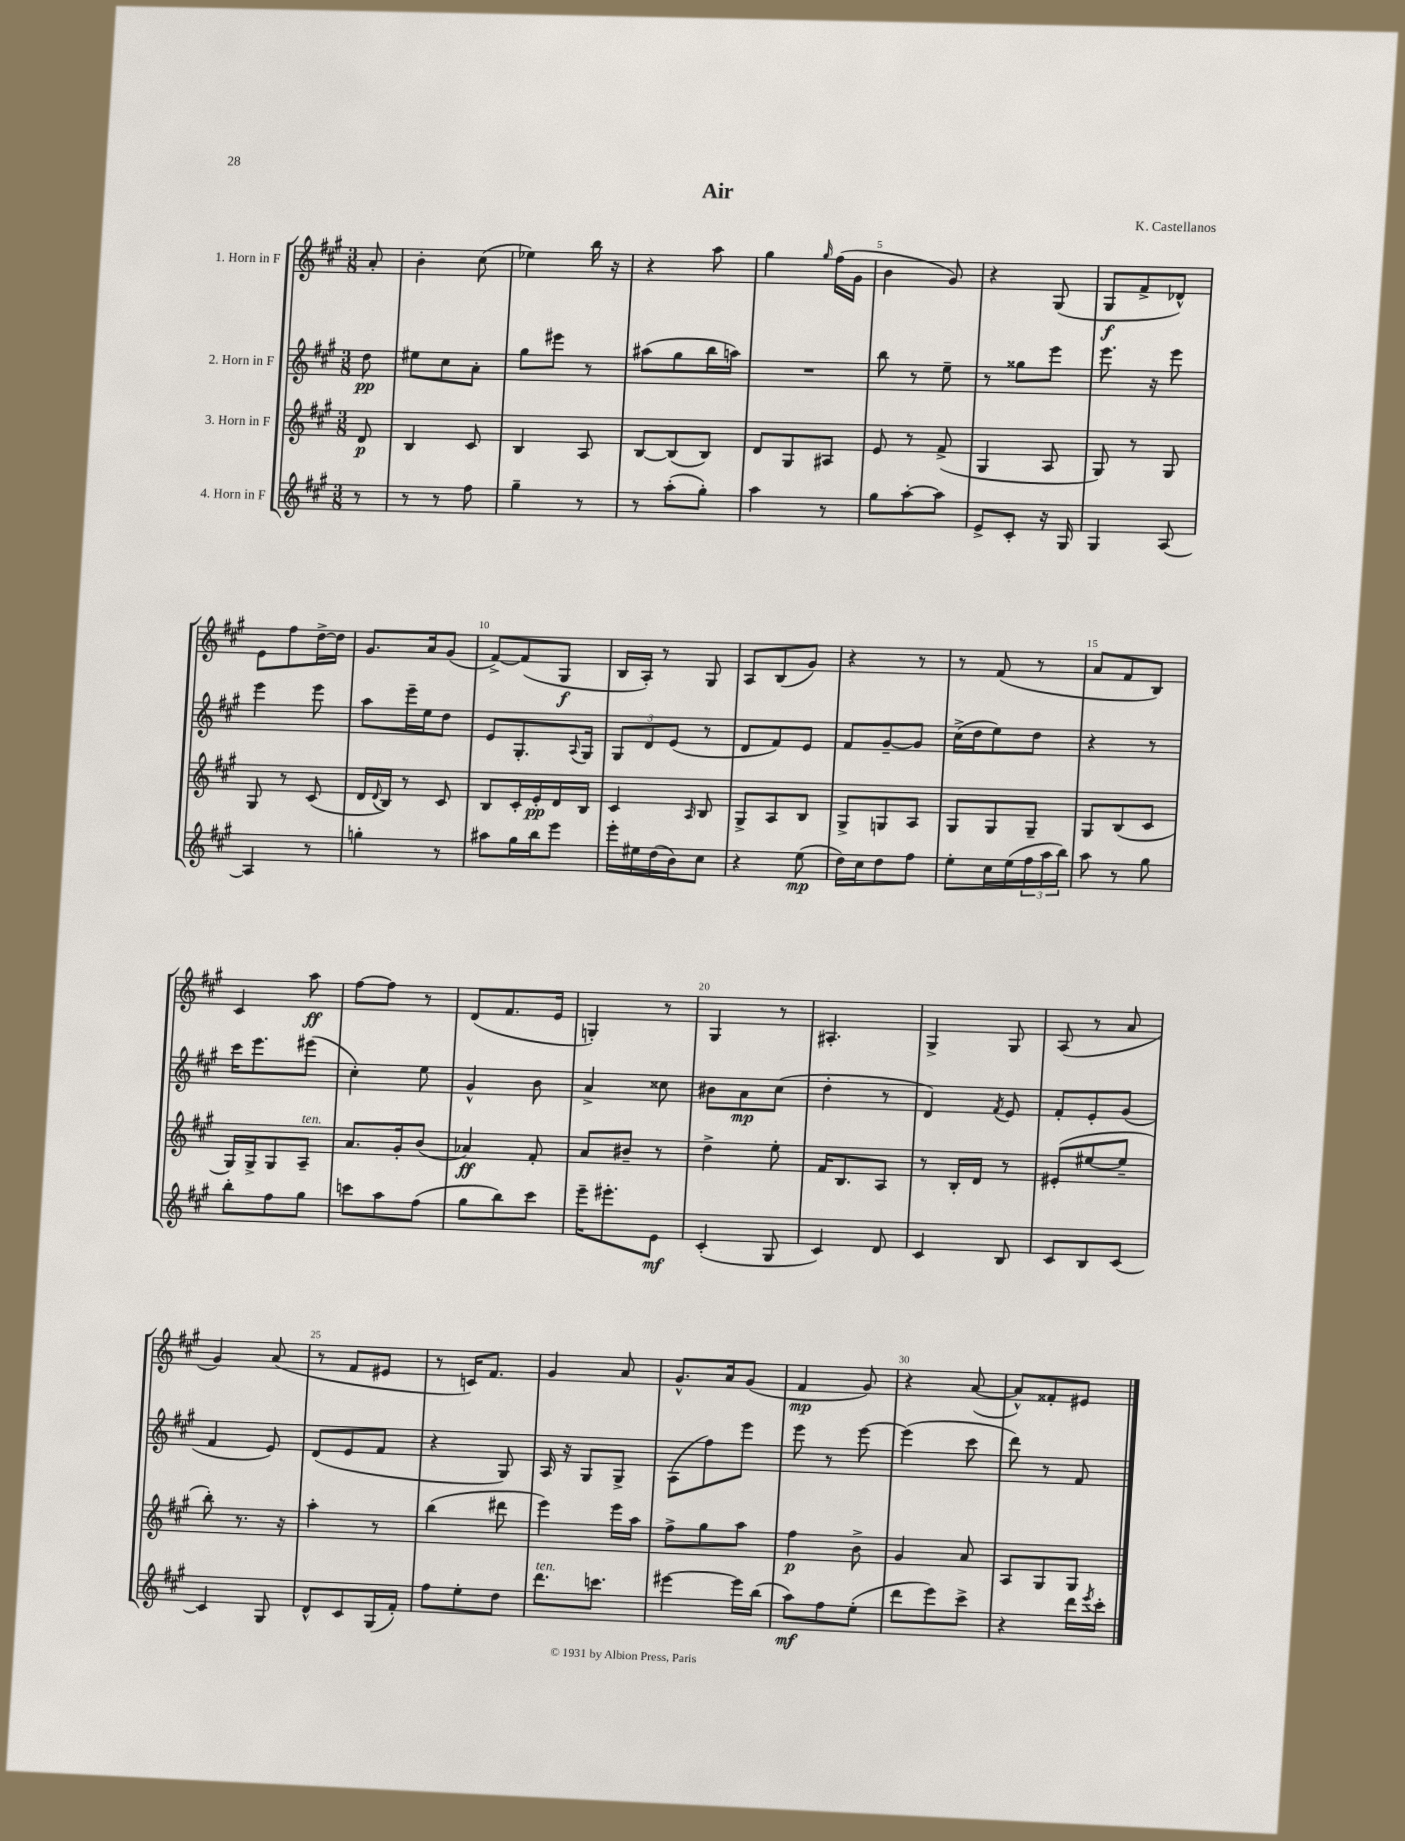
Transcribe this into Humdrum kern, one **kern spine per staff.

**kern	**dynam	**kern	**dynam	**kern	**dynam	**kern	**dynam
*part4	*part4	*part3	*part3	*part2	*part2	*part1	*part1
*staff4	*staff4	*staff3	*staff3	*staff2	*staff2	*staff1	*staff1
*I"4. Horn in F	*	*I"3. Horn in F	*	*I"2. Horn in F	*	*I"1. Horn in F	*
*clefG2	*	*clefG2	*	*clefG2	*	*clefG2	*
*k[f#c#g#]	*	*k[f#c#g#]	*	*k[f#c#g#]	*	*k[f#c#g#]	*
*M3/8	*	*M3/8	*	*M3/8	*	*M3/8	*
=	=	=	=	=	=	=	=
8r	.	8d/	p	8dd\	pp	8a'/	.
=1	=1	=1	=1	=1	=1	=1	=1
8r	.	4B/	.	8ee#X\L	.	4b'\	.
8r	.	.	.	8cc#\	.	.	.
8ff#\	.	8c#/	.	8a'\J	.	(8cc#\	.
=2	=2	=2	=2	=2	=2	=2	=2
4gg#~\	.	4B/	.	8gg#\L	.	4ee-X\)	.
.	.	.	.	8eee#X\J	.	.	.
8r	.	8A/	.	8r	.	16bb\	.
.	.	.	.	.	.	16r	.
=3	=3	=3	=3	=3	=3	=3	=3
8r	.	[8B/L	.	(8aa#X\L	.	4r	.
(8aa'\L	.	(8B/]	.	8gg#\	.	.	.
8gg#'\J)	.	8B/J)	.	16bb\L	.	8aa\	.
.	.	.	.	16aan\JJ)	.	.	.
=4	=4	=4	=4	=4	=4	=4	=4
4aa\	.	8d/L	.	4.r	.	4gg#\	.
.	.	8G#/	.	.	.	.	.
.	.	.	.	.	.	16qqgg#/	.
8r	.	8A#X/J	.	.	.	(16ff#\LL	.
.	.	.	.	.	.	16g#\JJ	.
=5	=5	=5	=5	=5	=5	=5	=5
8gg#\L	.	8e/	.	8bb\	.	4b\	.
[8aa'\	.	8r	.	8r	.	.	.
8aa\J]	.	(8f#^/	.	8ee~\	.	8g#/)	.
=6	=6	=6	=6	=6	=6	=6	=6
8e^/L	.	4G#/	.	8r	.	4r	.
8c#'/J	.	.	.	8gg##X\L	.	.	.
16r	.	8A/	.	8eee\J	.	(8G#/	.
16G#/	.	.	.	.	.	.	.
=7	=7	=7	=7	=7	=7	=7	=7
4G#/	.	8G#/)	.	8.eee\	.	8G#/L	f
.	.	8r	.	.	.	8f#^/	.
.	.	.	.	16r	.	.	.
[8A/	.	8G#/	.	8eee\	.	8d-X^^/J)	.
!!LO:LB:g=z
=8	=8	=8	=8	=8	=8	=8	=8
4A/]	.	8G#/	.	4eee\	.	8e\L	.
.	.	8r	.	.	.	8ff#\	.
8r	.	(8c#/	.	8eee\	.	[16dd^\L	.
.	.	.	.	.	.	16dd\JJ]	.
=9	=9	=9	=9	=9	=9	=9	=9
4ggn'\	.	16d/LL	.	8aa\L	.	8.g#/L	.
.	.	8qqd/	.	.	.	.	.
.	.	16B/JJ)	.	.	.	.	.
.	.	8r	.	16eee~\L	.	.	.
.	.	.	.	16ee\J	.	16a/k	.
8r	.	8c#/	.	8dd\J	.	(8g#/J	.
=10	=10	=10	=10	=10	=10	=10	=10
8aa#X\L	.	8B/L	.	8e/L	.	[8f#^/L)	.
16gg#\L	.	16c#'/L	.	8.G#'/	.	(8f#/]	.
16bb\J	.	16e'/	pp	.	.	.	.
8eee\J	.	16d/	.	.	.	8G#/J	f
.	.	.	.	8qqA/	.	.	.
.	.	16B/JJ	.	16G#/Jk	.	.	.
=11	=11	=11	=11	=11	=11	=11	=11
16eee'\LL	.	4c#/	.	12G#/L	.	16B/LL	.
16ee#X\	.	.	.	.	.	16A'/JJ)	.
.	.	.	.	12d/	.	.	.
(16dd\	.	.	.	.	.	8r	.
.	.	.	.	(12e/J	.	.	.
16b\J)	.	.	.	.	.	.	.
.	.	16qqA/	.	.	.	.	.
8cc#\J	.	8B/	.	8r	.	8G#/	.
=12	=12	=12	=12	=12	=12	=12	=12
4r	.	8G#^/L	.	8d/L	.	8A/L	.
.	.	8A/	.	8f#/)	.	(8B/	.
(8ee\	mp	8B/J	.	8e/J	.	8g#/J)	.
=13	=13	=13	=13	=13	=13	=13	=13
16dd\LL)	.	8G#^/L	.	8f#/L	.	4r	.
16cc#\J	.	.	.	.	.	.	.
8dd\	.	8Gn/	.	[8g#~/	.	.	.
8ff#\J	.	8A/J	.	8g#/J]	.	8r	.
=14	=14	=14	=14	=14	=14	=14	=14
8ee'\L	.	8G#/L	.	(16cc#^\LL	.	8r	.
.	.	.	.	16dd\J	.	.	.
16cc#\L	.	8G#/	.	8ee\)	.	(8f#/	.
(16ee\	.	.	.	.	.	.	.
24ff#\	.	8G#~/J	.	8dd\J	.	8r	.
24aa\	.	.	.	.	.	.	.
24bb\JJ)	.	.	.	.	.	.	.
=15	=15	=15	=15	=15	=15	=15	=15
8aa\	.	8G#/L	.	4r	.	8a/L	.
8r	.	(8B/	.	.	.	8f#/	.
8gg#\	.	8c#/J	.	8r	.	8B/J)	.
!!LO:LB:g=z
=16	=16	=16	=16	=16	=16	=16	=16
8bb'\L	.	16G#/LL)	.	16ccc#\KL	.	4c#/	.
.	.	16G#^/J	.	8.eee\	.	.	.
8ff#\	.	8G#/	.	.	.	.	.
!	!	!LO:TX:a:i:t=ten.	!	!	!	!	!
8gg#\J	.	8A~/J	.	(8eee#X\J	.	8aa\	ff
=17	=17	=17	=17	=17	=17	=17	=17
8cccn\L	.	8.a/L	.	4cc#'\)	.	[8ff#\L	.
8aa\	.	.	.	.	.	8ff#\J]	.
.	.	16g#'/k	.	.	.	.	.
(8ff#\J	.	(8b/J	.	8ee\	.	8r	.
=18	=18	=18	=18	=18	=18	=18	=18
8gg#\L	.	4a-X/)	ff	4g#^^/	.	(8d/L	.
8bb\)	.	.	.	.	.	8.f#/	.
8ccc#\J	.	8f#'/	.	8b\	.	.	.
.	.	.	.	.	.	16e/Jk	.
=19	=19	=19	=19	=19	=19	=19	=19
16eee~\KL	.	8a/L	.	4a^/	.	4Gn'/)	.
8.eee#X'\	.	.	.	.	.	.	.
.	.	8b#X~/J	.	.	.	.	.
8e\J	mf	8r	.	8cc##X\	.	8r	.
=20	=20	=20	=20	=20	=20	=20	=20
(4c#'/	.	4dd^\	.	8b#X\L	.	4G#/	.
.	.	.	.	8a\	mp	.	.
8G#/	.	8ee'\	.	(8cc#\J	.	8r	.
=21	=21	=21	=21	=21	=21	=21	=21
4c#/)	.	16f#/KL	.	4dd'\	.	4.A#X'/	.
.	.	8.B/	.	.	.	.	.
8d/	.	8A/J	.	8r	.	.	.
=22	=22	=22	=22	=22	=22	=22	=22
4c#/	.	8r	.	4d/)	.	4G#^/	.
.	.	16B'/LL	.	.	.	.	.
.	.	16d/JJ	.	.	.	.	.
.	.	.	.	8qf#/	.	.	.
8B/	.	8r	.	8e/	.	8G#/	.
=23	=23	=23	=23	=23	=23	=23	=23
8c#/L	.	(8e#X'/L	.	8f#'/L	.	(8A/	.
8B/	.	[8ee#X/	.	8e'/	.	8r	.
[8c#/J	.	8ee#~/J]	.	(8g#/J	.	8a/	.
!!LO:LB:g=z
=24	=24	=24	=24	=24	=24	=24	=24
4c#/]	.	8bb'\)	.	4f#/	.	4g#/)	.
.	.	8.r	.	.	.	.	.
8G#/	.	.	.	8e/)	.	(8a/	.
.	.	16r	.	.	.	.	.
=25	=25	=25	=25	=25	=25	=25	=25
8d^^/L	.	4aa'\	.	(8d/L	.	8r	.
8c#/	.	.	.	8e/	.	8f#/L	.
(16G#/L	.	8r	.	8f#/J	.	8e#X/J	.
16f#'/JJ)	.	.	.	.	.	.	.
=26	=26	=26	=26	=26	=26	=26	=26
8ff#\L	.	(4bb\	.	4r	.	8r	.
8ee'\	.	.	.	.	.	16cn/KL)	.
.	.	.	.	.	.	8.f#/J	.
8dd\J	.	8ddd#X\	.	8G#/)	.	.	.
=27	=27	=27	=27	=27	=27	=27	=27
!LO:TX:a:i:t=ten.	!	!	!	!	!	!	!
8.ddd\L	.	4eee\)	.	16A/	.	4g#/	.
.	.	.	.	16r	.	.	.
.	.	.	.	8G#/L	.	.	.
8.cccn\J	.	.	.	.	.	.	.
.	.	16eee\LL	.	8G#^/J	.	8a/	.
.	.	16aa\JJ	.	.	.	.	.
=28	=28	=28	=28	=28	=28	=28	=28
[4eee#X\	.	8ff#^\L	.	(8A\L	.	8.g#^^/L	.
.	.	8gg#\	.	8ff#\)	.	.	.
.	.	.	.	.	.	16a/k	.
16eee#\LL]	.	8aa\J	.	8eee\J	.	(8g#/J	.
(16bb\JJ	.	.	.	.	.	.	.
=29	=29	=29	=29	=29	=29	=29	=29
8aa\L)	mf	4ff#\	p	8eee\	.	4f#/	mp
8ff#\	.	.	.	8r	.	.	.
(8ee'\J	.	8b^\	.	[8eee\	.	8g#/)	.
=30	=30	=30	=30	=30	=30	=30	=30
8ddd\L	.	4g#/	.	(4eee\]	.	4r	.
8eee\)	.	.	.	.	.	.	.
8ccc#^\J	.	8a/	.	8ccc#\	.	([8a/	.
=31	=31	=31	=31	=31	=31	=31	=31
4r	.	8A/L	.	8ddd\)	.	8a^^/L])	.
.	.	8G#/	.	8r	.	8f##X'/	.
16ddd\LL	.	8G#/J	.	8f#/	.	8e#X/J	.
8qeee/	.	.	.	.	.	.	.
16ccc#'\JJ	.	.	.	.	.	.	.
==	==	==	==	==	==	==	==
*-	*-	*-	*-	*-	*-	*-	*-
